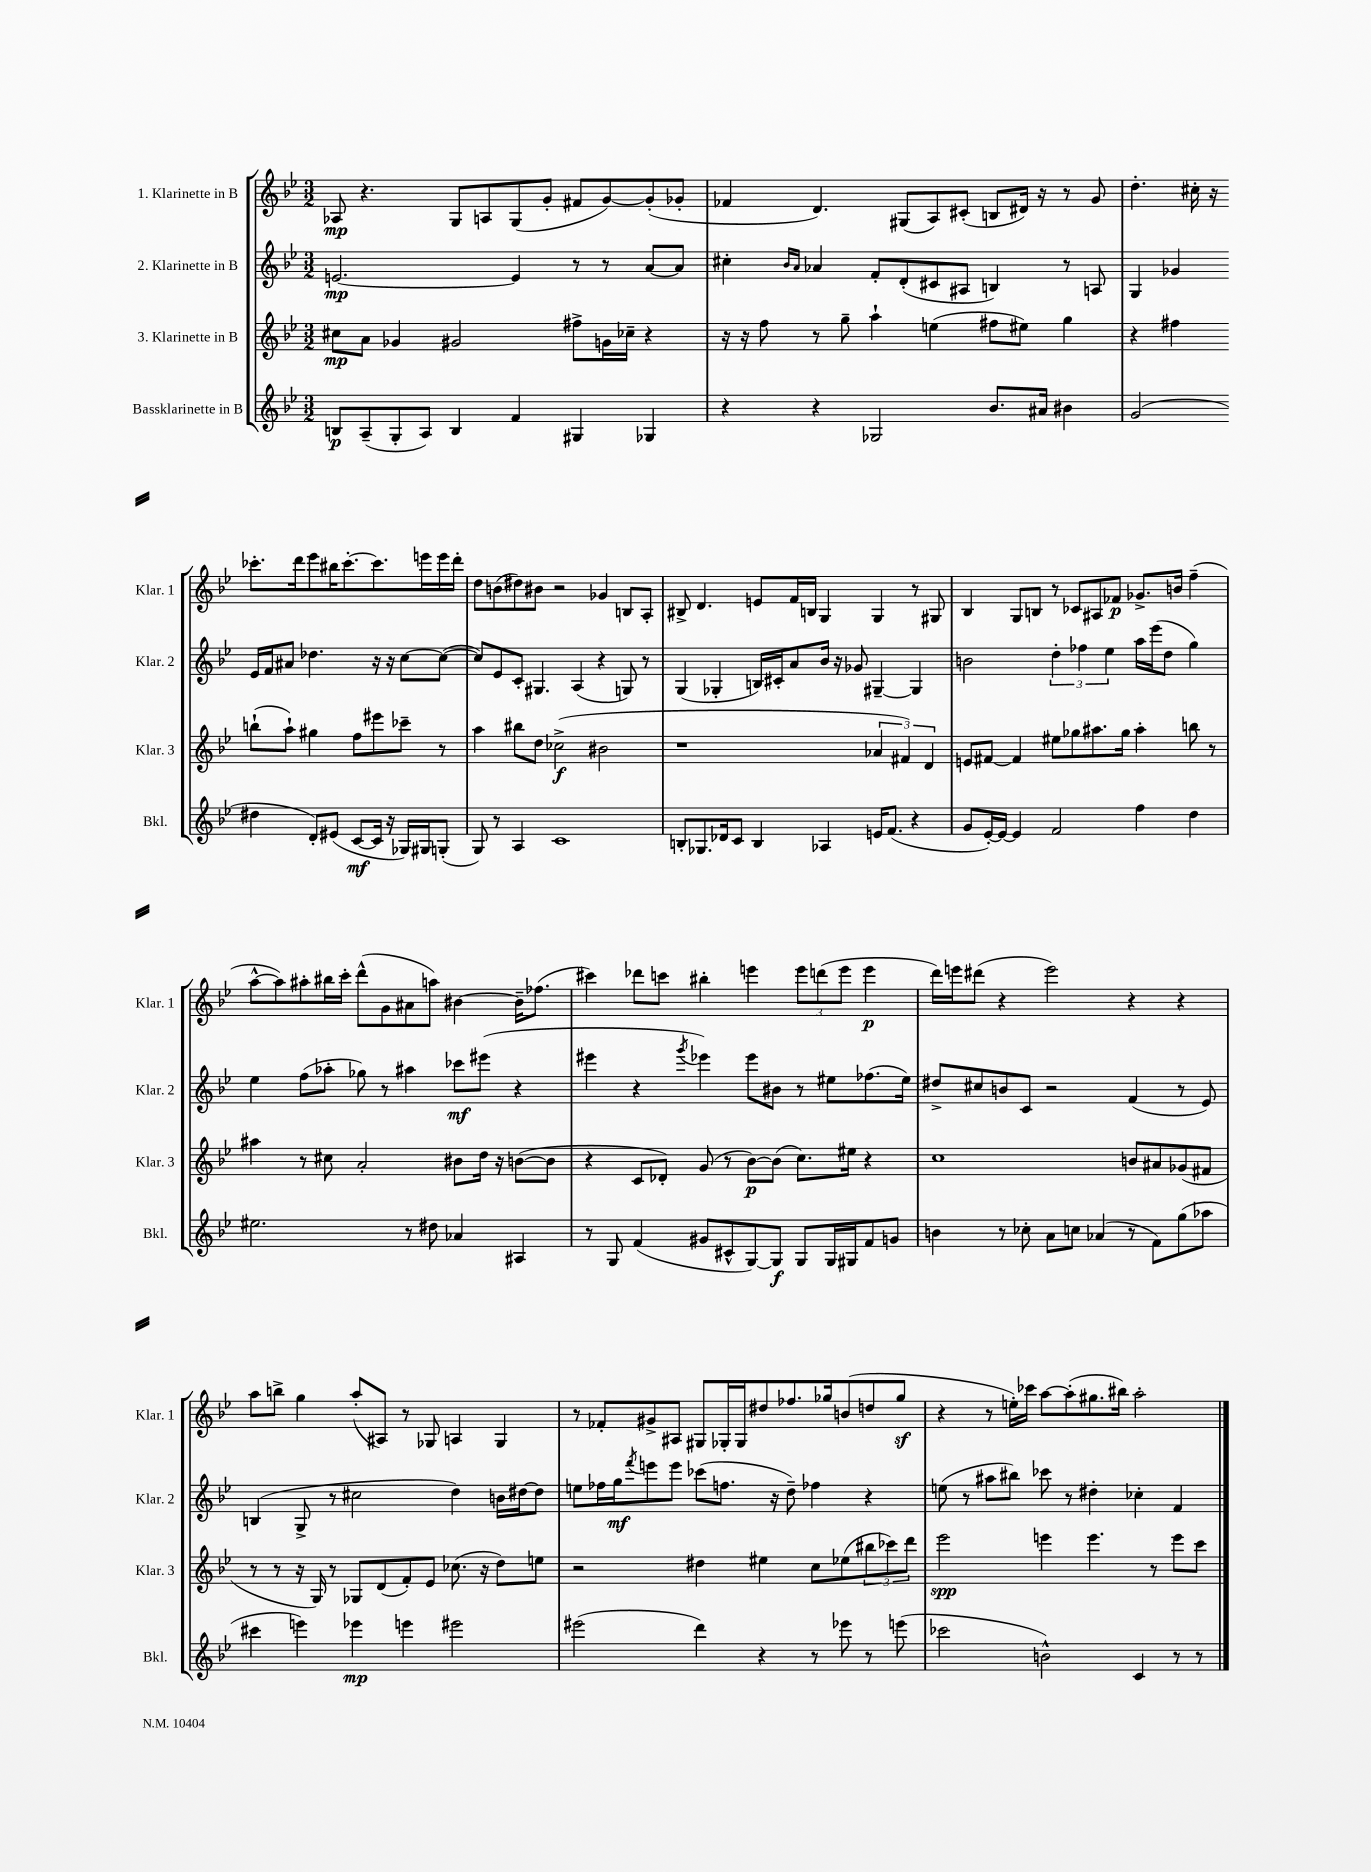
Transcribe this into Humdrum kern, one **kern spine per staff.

**kern	**kern	**kern	**kern
*staff4	*staff3	*staff2	*staff1
*clefG2	*clefG2	*clefG2	*clefG2
*k[b-e-]	*k[b-e-]	*k[b-e-]	*k[b-e-]
*M3/2	*M3/2	*M3/2	*M3/2
8B	8cc#	[2.e	8A-
(8A~	8a	.	4.r
8G'	4g-	.	.
8A)	.	.	.
4B	2g#	.	8G
.	.	.	8A
4f	.	4e]	(8G
.	.	.	8g'
4G#	8ff#^	8r	8f#
.	16g	8r	[8g)
.	16cc-~	.	.
4G-	4r	[8a	(8g']
.	.	8a]	8g-'
=	=	=	=
4r	16r	4cc#'	4f-
.	16r	.	.
.	8ff	.	.
.	.	16qqb-	.
.	.	16qqa	.
4r	8r	4a-	4.d)
.	8gg~	.	.
2G-	4aa`	8f'	.
.	.	(8d'	(8G#
.	(4ee	8c#	8A)
.	.	8A#	(8c#'
8.b-	8ff#	4B)	8B
.	8ee#)	.	16d#)
16a#	.	.	16r
4b#	4gg	8r	8r
.	.	8A	8g
=	=	=	=
(2g	4r	4G	4.dd'
.	4ff#	4g-	.
.	.	.	16cc#'
.	.	.	16r
4dd#	(8bb`	16e-	8.ccc-'
.	.	16f	.
.	8aa`)	8a#	.
.	.	.	16ddd
8d')	4gg#	4.dd-	8eee-
(8e#	.	.	16bb#
.	.	.	[8.ccc-'
[8c	8ff#	.	.
16c]	8eee#	16r	8.ccc-]
16r	.	16r	.
16G-)	8ccc-~	[8cc	.
16G#	.	.	16eee
(8G'	8r	(8cc_	16eee
.	.	.	16ddd'
=	=	=	=
8G)	4aa	8cc])	8dd
8r	.	8e-	(8b
4A	8bb#	8c'	8dd#)
.	8dd	4.G#	8b#
1c	(2cc-^	.	2r
.	.	(4A	.
.	2b#	4r	4g-
.	.	8G)	8B
.	.	8r	8A'
=	=	=	=
8B'	1r	(4G	8B#^
8.G-	.	.	4.d
.	.	4G-'	.
16d-	.	.	.
8c	.	.	.
4B	.	16B)	8e
.	.	16c#'	.
.	.	8a	16f
.	.	.	16B
4A-	.	16b-	4G
.	.	16r	.
.	.	8g-	.
16e	6a-	[4G#~	4G
(8.f	.	.	.
.	6f#)	.	.
4r	.	4G#]	8r
.	6d	.	.
.	.	.	8G#
=	=	=	=
8g	8e	2b	4B-
[16e-')	[8f#	.	.
16e-_	.	.	.
4e-]	4f#]	.	8G
.	.	.	8B
2f	8ee#	6dd'	8r
.	8gg-	.	8c-
.	.	6ff-	.
.	8.aa#	.	8A#
.	.	6ee-	.
.	.	.	8f-
.	16gg-	.	.
4ff	4aa#'	16aa	8.g-^
.	.	(16eee-	.
.	.	8dd	.
.	.	.	16b
4dd	8bb	4gg)	(4ff~
.	8r	.	.
=	=	=	=
2.ee#	4aa#	4ee-	[8aa^^
.	.	.	8aa])
.	8r	(8ff	8aa#'
.	8cc#	8aa-'	16bb#
.	.	.	16ccc'
.	2a'	8gg-)	(8ddd^^
.	.	8r	8g
8r	.	4aa#	8a#
8dd#	.	.	8aa)
4a-	8b#	8ccc-	[4b#
.	16dd	(8eee#	.
.	16r	.	.
4A#	([8b	4r	16b#~]
.	.	.	(8.ff-
.	8b]	.	.
=	=	=	=
8r	4r	4eee#	4ccc#)
8G	.	.	.
(4f	8c	4r	8ddd-
.	8d-')	.	8ccc
.	.	8qggg	.
8g#	(8g	4eee-)	4bb#'
8c#^^	8r	.	.
[8G)	[8b-)	8eee-	4eee
8G]	(8b-]	8b#	.
8G	8.cc)	8r	12eee
.	.	.	(12ddd
16G	.	8ee#	.
.	.	.	12eee
16G#	16ee#	.	.
8f	4r	(8.ff-	4eee
8g	.	.	.
.	.	16ee#)	.
=	=	=	=
4b	1cc	8dd#^	16ddd)
.	.	.	16eee
.	.	8cc#	(8ddd#
8r	.	8b	4r
8cc-'	.	8c	.
8a	.	2r	2eee)
8cc	.	.	.
(4a-	.	.	.
8r	8b	(4f	4r
8f)	8a#	.	.
(8gg	(8g-	8r	4r
8aa-	8f#	8e-)	.
=	=	=	=
4ccc#	8r	(4B	8aa
.	8r	.	8bb^
4eee)	16r	8G^	4gg
.	16G)	.	.
.	8r	8r	.
4eee-	8G-	2cc#	(8aa'
.	(8d	.	8A#)
4eee	8f')	.	8r
.	8e-	.	8G-
2eee#	(8.cc-	4dd)	4A
.	16r	.	.
.	8dd)	16b	4G-
.	.	[16dd#	.
.	8ee	8dd#]	.
=	=	=	=
(2eee#	2r	8ee	8r
.	.	16ff-	8f-'
.	.	16gg	.
.	.	8qfff	.
.	.	8eee	8g#^
.	.	8eee	8A#
4ddd)	4dd#	(8ccc-	8G#
.	.	8.ff	16G-'
.	.	.	16G-
4r	4ee#	.	8dd#
.	.	16r	.
.	.	8dd~)	8.ff-
8r	8cc	4ff-	.
.	.	.	16gg-
8eee-	(8ee-	.	(8b
8r	12bb#	4r	8dd
.	12ccc-)	.	.
(8eee	.	.	8gg-
.	12ddd	.	.
=	=	=	=
2ccc-	2eee-	(8ee	4r
.	.	8r	.
.	.	8aa#	8r
.	.	8bb#)	16ee')
.	.	.	16ccc-
2b^^)	4eee	8ccc-	[8aa
.	.	8r	(8aa']
.	4.eee	4dd#'	8.gg#
.	.	.	16bb#)
4c	.	4cc-'	2aa'
.	8r	.	.
8r	8eee	4f	.
8r	8ccc	.	.
==	==	==	==
*-	*-	*-	*-
